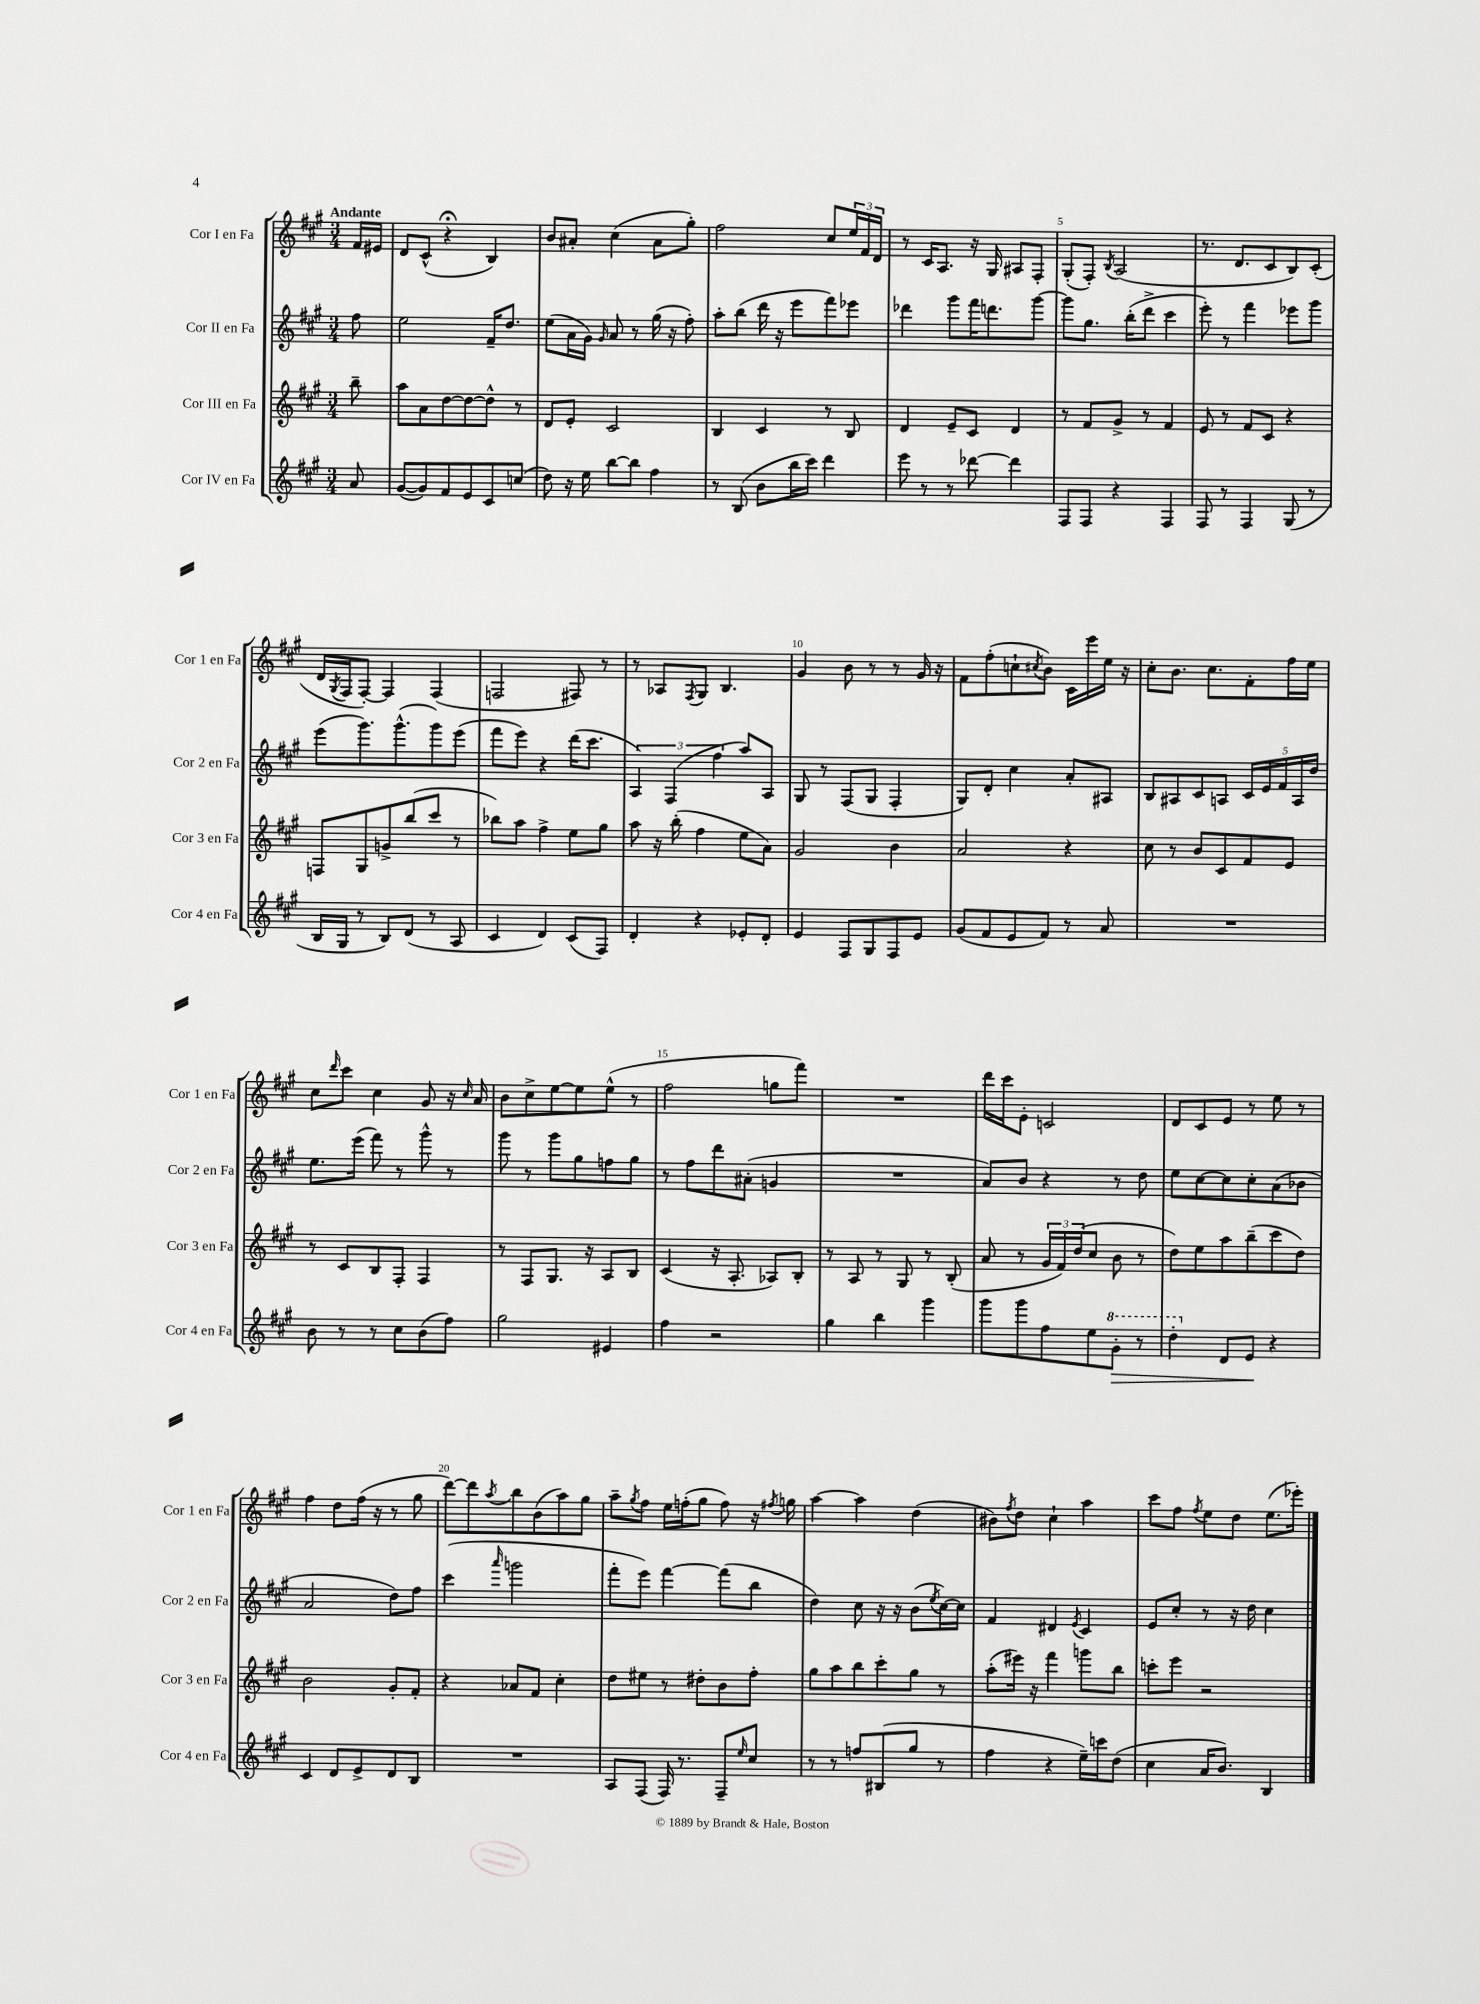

**kern	**kern	**kern	**kern
*staff4	*staff3	*staff2	*staff1
*clefG2	*clefG2	*clefG2	*clefG2
*k[f#c#g#]	*k[f#c#g#]	*k[f#c#g#]	*k[f#c#g#]
*M3/4	*M3/4	*M3/4	*M3/4
8a	8bb~	8ff#	16f#
.	.	.	16e#
=	=	=	=
([8g#	8aa	2ee	8d
8g#])	8a	.	(8c#^^
8f#	[8dd	.	4r;
8e	8dd_	.	.
8c#	8dd^^]	16f#~	4B)
.	.	8.dd	.
(8cc	8r	.	.
=	=	=	=
8dd)	8d	(8ee	8b
16r	8e'	16a	8a#'
16ee	.	16g#)	.
.	.	16qqg#	.
[8bb	2c#	8a	(4cc#
8bb]	.	8r	.
4ff#	.	(16gg#	8a#
.	.	16r	.
.	.	8ff#')	8gg#')
=	=	=	=
8r	4B	8aa'	2ff#
(8B	.	(8bb	.
8b	4c#	16ddd	.
.	.	16r	.
16bb	.	8eee	.
16ccc#)	.	.	.
4ddd	8r	8fff#)	8cc#
.	8B	8eee-	24ee
.	.	.	24f#
.	.	.	24d
=	=	=	=
8eee	4d	4ddd-	8r
8r	.	.	16c#
.	.	.	8.A
8r	8e~	8ggg#	.
[8ddd-	8c#	16fff#	16r
.	.	8.ddd	16G#
4ddd-]	4d	.	8A#
.	.	[8ggg#	8F#'
=	=	=	=
8F#	8r	8ggg#]	(8G#'
8F#	8f#	8.gg#	8F#')
.	.	.	8qB
4r	8g#^	.	(2A
.	.	(16bb'	.
.	8r	8ddd^	.
4F#	4f#	4ccc#	.
=	=	=	=
8F#	8e	8eee')	8.r
8r	8r	8r	.
.	.	.	8.d
4F#	8f#	4fff#	.
.	8c#	.	8c#
(8G#	4r	8eee-	8B)
8r	.	8ggg#	(8c#'
=	=	=	=
16B	8F	(8eee	16d
.	.	.	8qG#
16G#	.	.	16F#
8r	8G#	8.ggg#)	[8F#')
8B)	8g^	.	4F#]
.	.	(8.ggg#^^	.
(8d	(8bb	.	.
8r	8ccc#	8ggg#)	(4F#
8A	8r	(8eee	.
=	=	=	=
4c#	8bb-)	8fff#	2F
.	8aa	8eee)	.
4d)	4ff#^	4r	.
(8c#	8ee	(16ddd	8F#)
.	.	8.ccc#	.
8F#)	8gg#	.	8r
=	=	=	=
4d'	8aa	6A)	8r
.	16r	.	8A-
.	.	(6F#	.
.	(16bb'	.	.
.	.	.	8qF#
4r	4ff#	.	8G#
.	.	6ff#	.
.	.	.	4.B
8e-'	8ee	8aa)	.
8d'	8a)	8A	.
=	=	=	=
4e	2g#	8G#	4g#
.	.	8r	.
8F#	.	(8F#	8b
8G#	.	8G#	8r
8F#	4b	4F#'	8r
8e	.	.	16g#
.	.	.	16r
=	=	=	=
(8g#	2a	8G#)	8f#
8f#	.	8d'	(8ff#'
8e	.	4cc#	8cc`
.	.	.	8qcc#
8f#)	.	.	8b)
8r	4r	8a'	16c#
.	.	.	16eee
8a	.	8A#	16ee
.	.	.	16r
=	=	=	=
2.r	8cc#	8B	8cc#'
.	8r	8A#	8.b
.	8b	8c#	.
.	.	.	8.cc#
.	8c#	8A	.
.	8f#	20c#	8f#'
.	.	20e	.
.	.	20f#	.
.	8e	.	16ff#
.	.	20A	.
.	.	.	16ee
.	.	20dd	.
=	=	=	=
8b	8r	8.ee	8cc#
.	.	.	16qqddd
8r	8c#	.	8ccc#
.	.	(16eee	.
8r	8B	8fff#)	4cc#
8cc#	8F#'	8r	.
(8b	4F#	8ggg#^^	8g#
8ff#)	.	8r	16r
.	.	.	16qqcc#
.	.	.	16a
=	=	=	=
2gg#	8r	8ggg#	8b
.	8F#	8r	8cc#^
.	8.G#	8ggg#	[8ee
.	.	8gg#	8ee]
.	16r	.	.
4e#	8A	8ff	(8ee^^
.	8B	8gg#	8r
=	=	=	=
4ff#	(4c#	8r	2ff#
.	.	8ff#	.
2r	16r	8ddd	.
.	8.A'	.	.
.	.	(8a#'	.
.	8A-)	4g	8gg
.	8B'	.	8fff#)
=	=	=	=
4gg#	8r	2.r	2.r
.	8A	.	.
4bb	8r	.	.
.	8G#	.	.
4ggg#	8r	.	.
.	(8B'	.	.
=	=	=	=
8ggg#	8a	8a)	16ddd
.	.	.	16ccc#
8ggg#	8r	8b	8e'
8ff#	24g#	4r	2c
.	24f#)	.	.
.	(24dd	.	.
8ee	8cc#	.	.
8gg#'	8b	8r	.
8r	8r	8dd	.
=	=	=	=
4ddd'	8dd)	8ee	8d
.	8ee	[8cc#	8c#
8d	8aa	8cc#]	8e
8e	(8bb~	8cc#'	8r
4r	8ccc#	(8a	8ee
.	8dd)	8b-	8r
=	=	=	=
4c#	2b	2a	4ff#
8d	.	.	8dd
8e^	.	.	(16ff#
.	.	.	16r
8d	8g#'	8dd)	8r
8B	8f#'	8ff#	8gg#
=	=	=	=
2.r	4r	(4ccc#	[8ddd)
.	.	.	8ddd]
.	.	16qqaaa	8qaa
.	8a-	2ggg	8bb
.	8f#	.	(8b
.	4cc#'	.	8aa)
.	.	.	8gg#
=	=	=	=
8A	8dd	8fff#'	8aa~
.	.	.	8qgg#
(8F#	8ee#	8eee)	8ff#
16F#)	8r	[4fff#	16ee
8.r	.	.	(16ff'
.	8dd#'	.	8gg#
8F#~	8b	(8fff#]	8ff)
16qqee	.	.	.
8cc#	8ff#'	8bb	16r
.	.	.	8qff#
.	.	.	16gg
=	=	=	=
8r	8gg#	4dd)	[4aa
8r	8aa	.	.
8ff	8bb	8cc#	4aa]
(8B#	8ccc#'	16r	.
.	.	16r	.
8gg#	8gg#	(8b	(4dd
.	.	8qee	.
8r	8r	[16cc#)	.
.	.	16cc#]	.
=	=	=	=
4ff#	(8aa'	4f#	8b#)
.	.	.	8qff#
.	16eee#)	.	8dd
.	16r	.	.
4r	4fff#	4d#	4cc#`
.	.	8qe	.
16ee~)	8ggg	4c#	4aa
16ccc	.	.	.
(8dd	8bb	.	.
=	=	=	=
4cc#	8ccc'	8e	8ccc#
.	8eee	8cc#'	8ff#
.	.	.	8qff#
16a	2r	8r	8ee
8.b)	.	.	.
.	.	16r	8dd
.	.	16dd	.
4B	.	4cc#	(8.ee
.	.	.	16eee-')
==	==	==	==
*-	*-	*-	*-
